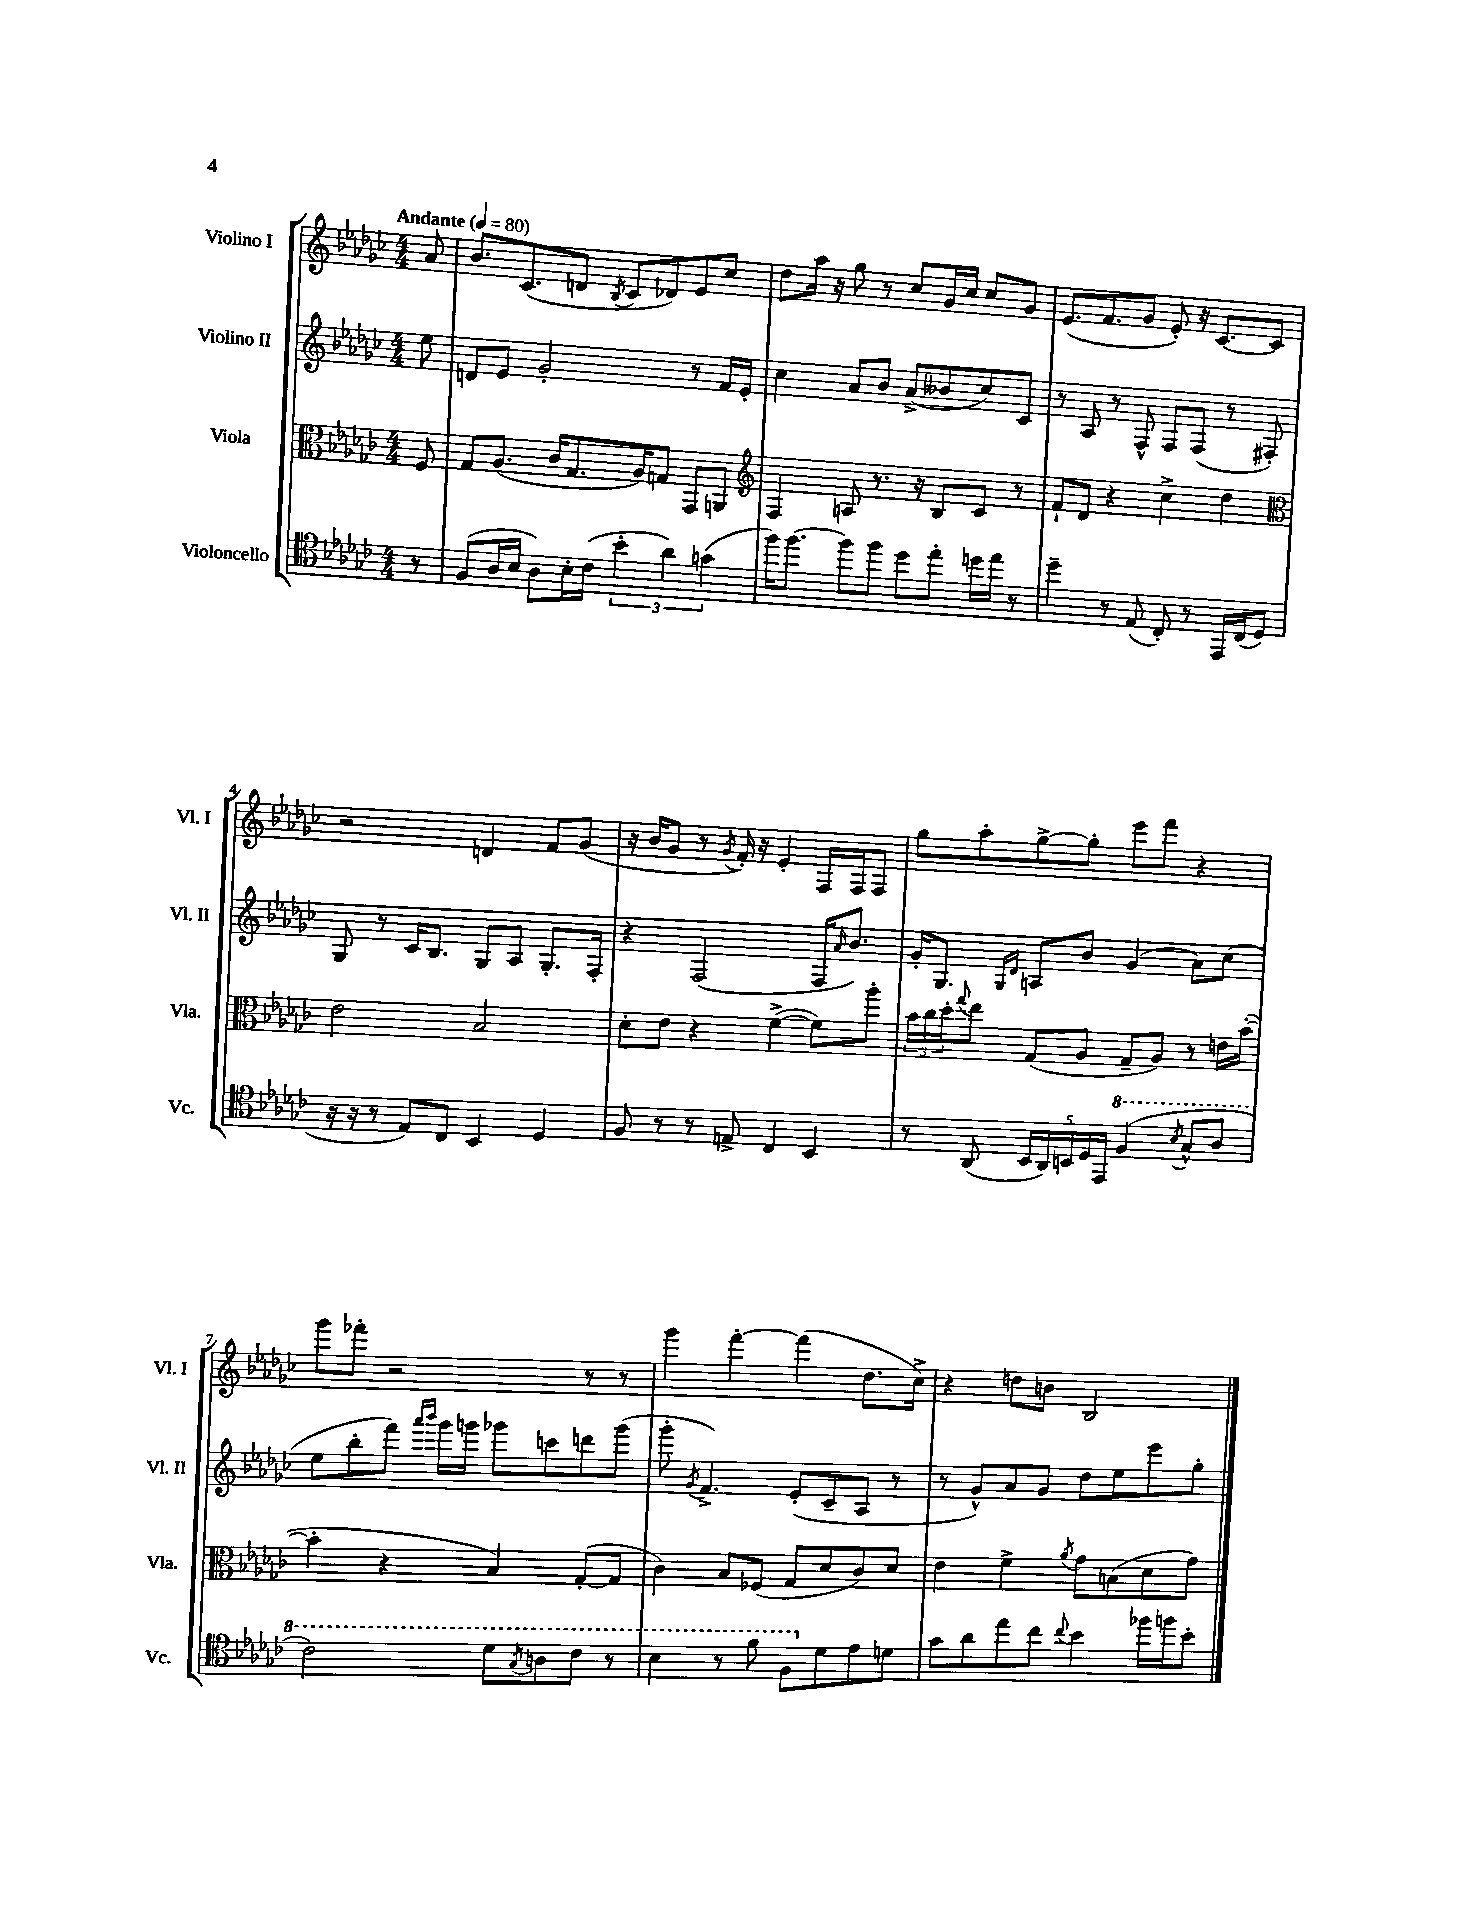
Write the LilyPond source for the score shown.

<<
\new StaffGroup <<
\new Staff = "s0" \with { instrumentName = "Violino I" shortInstrumentName = "Vl. I" } {
    \clef treble \key ges \major \numericTimeSignature \time 4/4 \partial 8 \tempo "Andante" 4 = 80
    aes'8 |
    bes'8. ces'8.( d'8 \acciaccatura { bes8 } ces'8 des'8) ees'8 ces''8 |
    des''8 aes''16 r16 ges''8 r8 ces''8 ges'16 ces''16 ces''8 ges'8 |
    ees'8.( f'8. ges'8 ees'8-.) r16 ces'8.~ ces'8 |
    r2 d'4 f'8 ges'8( |
    r16 bes'16 ges'8 r8 \acciaccatura { ges'8 } f'16-.) r16 ees'4-. f16 f16 f8 |
    ges''8 aes''8-. ges''8~-> ges''8-. ees'''8 f'''8 r4 |
    ges'''8 fes'''8-. r2 r8 r8 |
    ges'''4 f'''4~-. f'''4( des''8. ces''16->) |
    r4 d''8 b'8 bes2 \bar "|." |
}
\new Staff = "s1" \with { instrumentName = "Violino II" shortInstrumentName = "Vl. II" } {
    \clef treble \key ges \major \numericTimeSignature \time 4/4 \partial 8
    ees''8 |
    d'8 ees'8 ges'2-. r8 f'16 ees'16-. |
    ces''4 aes'8 bes'8 aes'8->( beses'8 ces''8) ces'8 |
    r8 aes8 r8 f8-^ f8 f8( r8 fis8-.) |
    ges8 r8 ces'16 bes8. ges8 aes8 ges8.-. f16-. |
    r4 f2( f16 \grace { aes'16 } bes'8.) |
    ges'16-. ges8. \grace { ges16 des'16 } a8 bes'8 ges'4( aes'8) ces''8( |
    ees''8 bes''8-. f'''8) \grace { aes'''16 bes'''16 } ges'''16 g'''16 ges'''8 c'''8 d'''8 ges'''8( |
    ges'''8-. \acciaccatura { ges'8 } f'4.->) ees'8-.( ces'8-- aes8 r8 |
    r8 ges'8-^) aes'8 ges'8 des''8 ees''8 ees'''8 ges''8-. \bar "|." |
}
\new Staff = "s2" \with { instrumentName = "Viola" shortInstrumentName = "Vla." } {
    \clef alto \key ges \major \numericTimeSignature \time 4/4 \partial 8
    f8 |
    ges8 aes8.( ces'16 ges8. aes16) g8 ges,8 a,8 |
    \clef treble f4 a8 r8. r16 bes8 ces'8 r8 |
    f'8-! des'8 r4 ces''4-> des''4 |
    \clef alto ees'2 bes2 |
    des'8-. ees'8 r4 f'4~->( f'8) aes''8-. |
    \tuplet 3/2 { bes'16 ces''16 des''16-. } \appoggiatura { ges''8 } ees''8 ges8( aes8 ges8-- aes8) r8 e'16 bes'16~-.( |
    bes'4-. r4 bes4) ges8~-.( ges8 |
    ces'4) bes8 fes8( ges8 des'8 ces'8) des'8 |
    ees'4 f'4-> \acciaccatura { aes'8 } ges'8 b8( des'8 ges'8) \bar "|." |
}
\new Staff = "s3" \with { instrumentName = "Violoncello" shortInstrumentName = "Vc." } {
    \clef tenor \key ges \major \numericTimeSignature \time 4/4 \partial 8
    r8 |
    f8( aes16 bes16 aes8) bes16-. ces'16( \tuplet 3/2 { bes'4-. aes'4) g'4( } |
    f''16) f''8.~ f''8 f''8 des''8 ees''8-. d''16 ees''16 r8 |
    des''4-- r8 ees8( ces8-.) r8 ees,16 ces16( des8 |
    r16 r16 r8 ees8) ces8 bes,4 des4 |
    f8 r8 r8 e8-> ces4 bes,4 |
    r8 aes,8( \tuplet 5/4 { bes,16 aes,16) b,16 des16 ees,16 } \ottava #1 f'4( \acciaccatura { bes'8 } ges'8-^ aes'8 |
    ces''2) des''8 \acciaccatura { ges'8 } a'8 ces''8 r8 |
    bes'4 r8 f''8 f'8 \ottava #0 des'8 ees'8 d'8 |
    ges'8 aes'8 ees''8 ces''8 \appoggiatura { ces''8 } bes'4 fes''16 f''16 bes'8-. \bar "|." |
}
>>
>>
